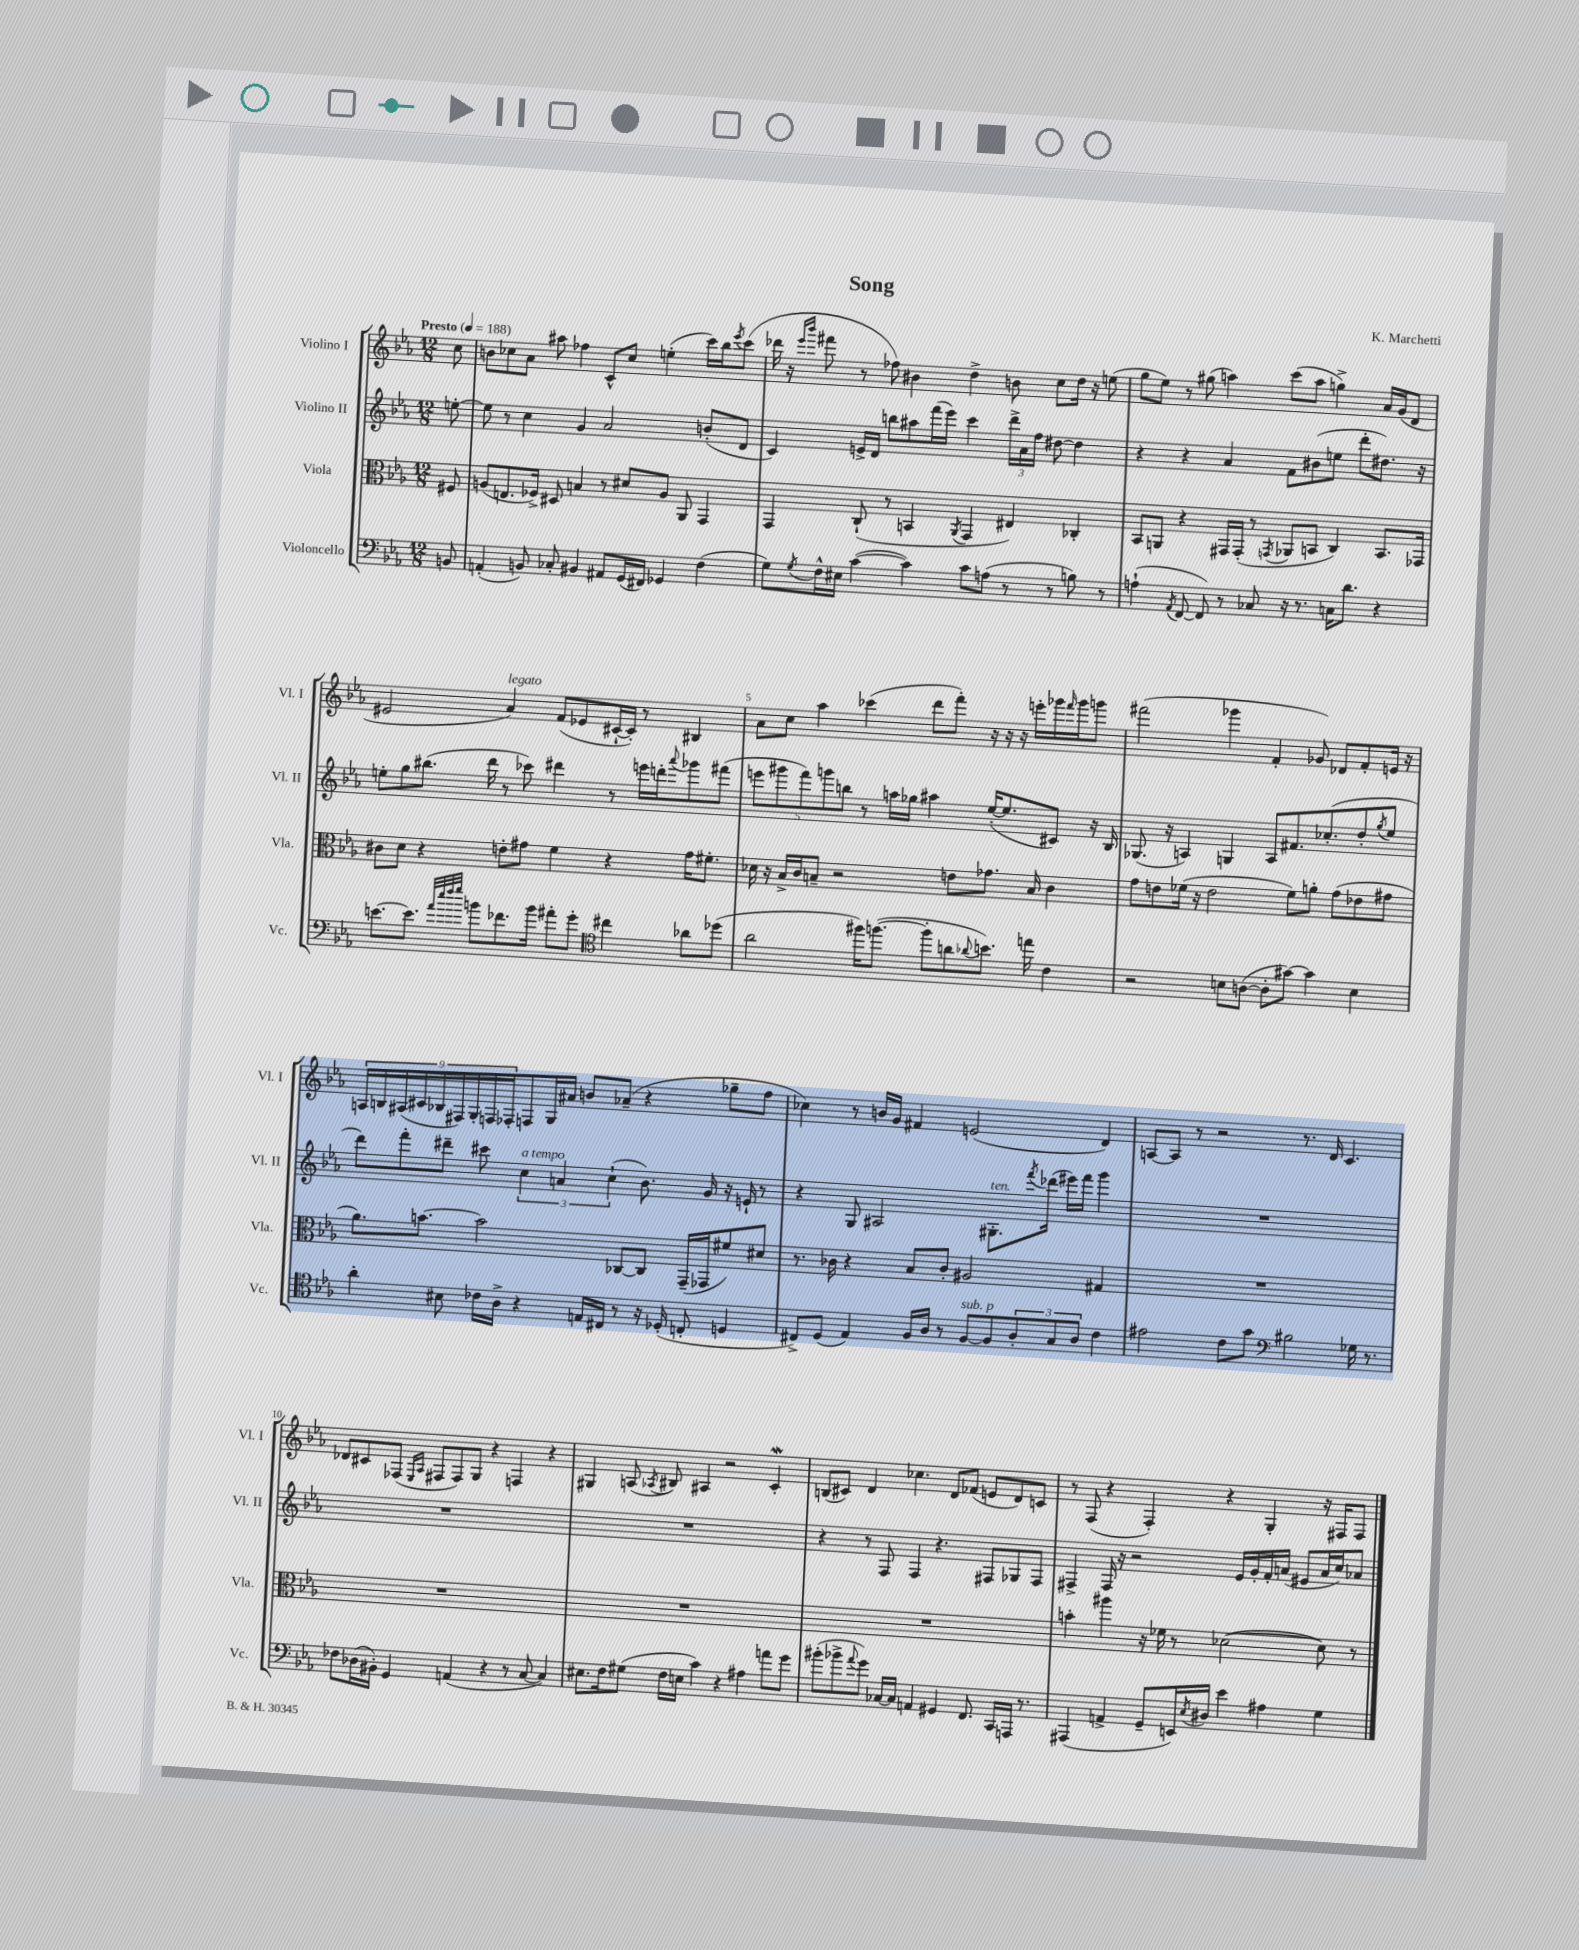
\header { title = "Song" composer = "K. Marchetti" }
<<
\new StaffGroup <<
\new Staff = "s0" \with { instrumentName = "Violino I" shortInstrumentName = "Vl. I" } {
    \clef treble \key ees \major \numericTimeSignature \time 12/8 \partial 8 \tempo "Presto" 4 = 188
    c''8 |
    b'8 ces''8 aes'8 ais''8 fes''4 c'8-^ ces''8 e''4-.( c'''16) bes''16 \acciaccatura { ees'''8 } c'''8( |
    des'''16 r16 \grace { ees'''16 bes'''16 } fis'''8 r8 fes''8) bis'4 d''4-> b'8 c''8 d''16 r16 e''8( |
    g''8 ees''8) r8 gis''8( a''4) c'''8( a''8 g''4->) aes'16 g'16( d'8 |
    eis'2 aes'4^\markup { \italic "legato" }) f'8( ees'8 cis'16~-! cis'16-.) r8 bis4 |
    aes'8 c''8 aes''4 ces'''4( d'''8 f'''8-.) r16 r16 r16 e'''16-. ges'''16 \grace { f'''16 } ges'''16 g'''8 |
    fis'''2( ges'''4 f'4-. ges'8) des'8 f'8-. e'16 r16 |
    \tuplet 9/8 { a16 b16 ais16( cis'16 bes16 fis16) g16-. f16 fes16-. } f8 g16 ais'16 b'8 aes'8--( r4 ges''8-- f''8 |
    ces''4) r8 b'16 g'16 fis'4 e'2( d'4) |
    a8~ a8 r8 r2 r8. d'16 c'4. |
    des'8 cis'8 fes8( \grace { ees16 aes16 } fis8 fis8) g8 r4 f4 r4 |
    gis4 a8( \acciaccatura { aes8 } bis8) ais4 r2 c'4-.\mordent |
    b8( cis'8) d'4 ces''4. d'8 fes'8( e'8 d'8) c'8 |
    r8 f8( r4 f4-.) r4 g4-. r16 fis16 fis8 \bar "|." |
}
\new Staff = "s1" \with { instrumentName = "Violino II" shortInstrumentName = "Vl. II" } {
    \clef treble \key ees \major \numericTimeSignature \time 12/8 \partial 8
    e''8~-. |
    e''8 r8 c''4 g'4 aes'2 b'8-.( d'8 |
    c'4) e'16-> d'16 b''8 ais''8 f'''16( ees'''16) c'''4 \tuplet 3/2 { d'''16-> aes'16 f''16 } dis''8~ dis''4 |
    r4 r4 aes'4 f'8 bis'8( e''8 d'''8-. dis''8.) r16 |
    e''8-. g''8 bis''8.( d'''16 r8 ces'''8) dis'''4 r8 e'''16 d'''16-. \appoggiatura { aes'''8 } ges'''8 fis'''8( |
    \tuplet 5/4 { e'''8 gis'''8 f'''8) g'''8 b''8 } r8 a''16 ges''16 ais''4 ees''16~-.( ees''8. cis'8) r16 bes16 |
    ges8.( r16 a4) g4 a8 fis'8. ces''8.-.( d''8-. \acciaccatura { g''8 } ees''8 |
    d'''8) f'''8-. dis'''8-- cis'''8 \tuplet 3/2 { c''4^\markup { \italic "a tempo" } a'4 c''4-!( } bes'8.) g'16 r16 e'16-! r8 |
    r4 g8 ais2 gis8.-.^\markup { \italic "ten." } \acciaccatura { f'''8 } des'''16( eis'''16) f'''16 g'''4 |
    R1. |
    R1. |
    R1. |
    r4 r8 f8 f4 r4. fis8 ges8 fis8 |
    fis4-> fis16 r16 r2 ees'16 g'16-. f'16-. a'16( eis'8 a'16 c''16) aes'8 \bar "|." |
}
\new Staff = "s2" \with { instrumentName = "Viola" shortInstrumentName = "Vla." } {
    \clef alto \key ees \major \numericTimeSignature \time 12/8 \partial 8
    fis8 |
    a8( e8. fes16->) dis8 b4 r8 dis'8 a8 aes,8 g,4 |
    g,4 c8-!( r8 b,4 \acciaccatura { aes,8 } g,4 eis4) ces4-. |
    bes,8 a,8 r4 gis,16 gis,16-.( r8 \acciaccatura { g,8 } aes,8 b,8 c4) b,8. ges,16 |
    cis'8 d'8 r4 e'8-. gis'8 f'4 r4 gis'16 fis'8.-. |
    des'16 r16 bes16-> c'16 b8-- r2 e'8 ges'8. b16 c'4 |
    g'8 e'8 fes'16( r16 e'2 fes'8) a'8-. g'8( ees'8 gis'8 |
    aes'8.) b'8.~ b'2 ces8~ ces8 g,16--( ges,16 fis'8) dis'8 |
    r8. ces'16 r4 bes8 ces'8-. ais2 gis4 |
    R1. |
    R1. |
    R1. |
    R1. |
    b'4-. ais''4 r16 fes'16 r8 des'2~( des'8) r8 \bar "|." |
}
\new Staff = "s3" \with { instrumentName = "Violoncello" shortInstrumentName = "Vc." } {
    \clef bass \key ees \major \numericTimeSignature \time 12/8 \partial 8
    b,8 |
    a,4-.( b,8) ces8-. bis,4 ais,8 g,16( fis,16) ges,4 f4( |
    g8) \acciaccatura { g8 } f16-^ eis16 c'4~( c'4) c'8 a8( r8 r8 b8) r8 |
    a4-!( \acciaccatura { aes,8 } f,8~ f,8) r8 ces8 r16 r8. c16 d'8. r4 |
    e'8.~ e'8. \grace { aes'32 ees''32 f''32 g''32 } b'8 fes'8. b'16 ais'8-. g'8-. \clef tenor cis''4 aes'8 des''8( |
    aes'2 fis''16) f''8.~( f''8-. a'8 \appoggiatura { aes'8 } b'8.) e''16 c'4 |
    r2 b8 a8~( a8-. gis'8~) gis'4 b4 |
    aes'4-. bis8 ces'16 aes16-> r4 e16 cis16 r8 r16 des16-.( c8-. d4 |
    cis8->) d8( ees4) f16 aes16 r8 f8~^\markup { \italic "sub. p" } f8 \tuplet 3/2 { aes8-. g8 aes8 } c'4 |
    eis'2 c'8 g'8 \clef bass bis2 ges16 r8. |
    fes8 des16( bis,16-.) g,4 a,4( r4 r8 c8~ c4) |
    eis8. f16 gis8( f16 e16 c'4) r4 ais4 a'8 g'8 |
    bis'8-.( bes'8-> \appoggiatura { aes'8 } g'8) ces16~ ces16 a,4 gis,4 f,8. c,16 a,,16 r8. |
    ais,,4( a,4-> g,8-- e,16) \acciaccatura { ees8 } dis16 ees'4 ais4 g4 \bar "|." |
}
>>
>>
\layout { \context { \Score \override BarNumber.break-visibility = ##(#f #t #t) barNumberVisibility = #(every-nth-bar-number-visible 5) } }
